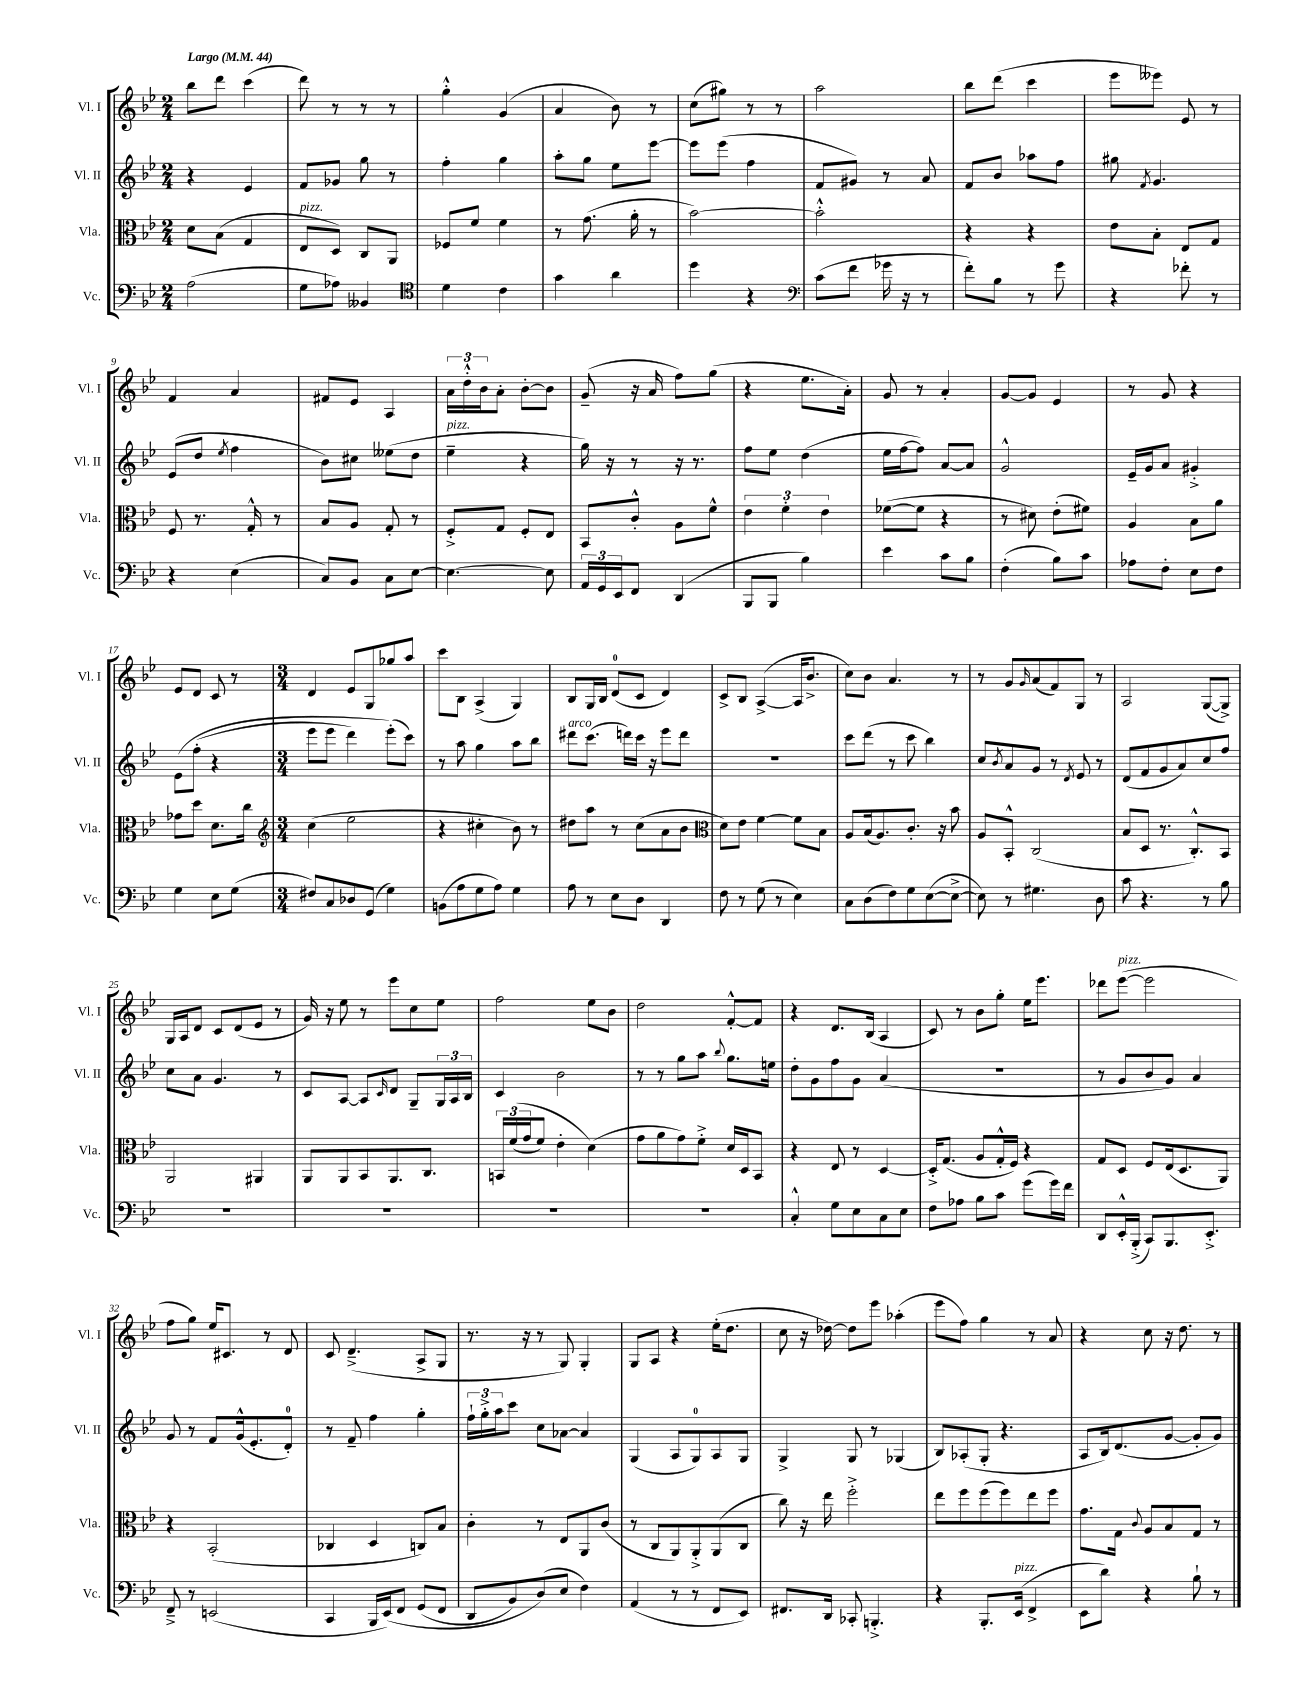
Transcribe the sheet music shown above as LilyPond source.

<<
\new StaffGroup <<
\new Staff = "s0" \with { instrumentName = "Vl. I" shortInstrumentName = "Vl. I" } {
    \clef treble \key bes \major \numericTimeSignature \time 2/4 \tempo "Largo" 4 = 44
    bes''8 d'''8 c'''4( |
    d'''8) r8 r8 r8 |
    g''4-.-^ g'4( |
    a'4 bes'8) r8 |
    c''8( gis''8) r8 r8 |
    a''2 |
    bes''8 d'''8( c'''4 |
    ees'''8 eeses'''8) ees'8 r8 |
    f'4 a'4 |
    fis'8 ees'8 a4 |
    \tuplet 3/2 { a'16 d''16-.-^ bes'16 } a'8-. bes'8~-. bes'8 |
    g'8--( r16 a'16 f''8) g''8( |
    r4 ees''8. a'16-.) |
    g'8 r8 a'4-. |
    g'8~ g'8 ees'4 |
    r8 g'8 r4 |
    ees'8 d'8 c'8 r8 |
    \numericTimeSignature \time 3/4 d'4 ees'8 g8 ges''8 a''8 |
    c'''8 bes8 a4->( g4) |
    bes8 g16 bes16 d'8-0( c'8 d'4) |
    c'8-> bes8 a4~->( a16 bes'8.-> |
    c''8) bes'8 a'4. r8 |
    r8 g'8 \grace { g'16 } a'8( f'8) g8 r8 |
    a2 g8~( g8->) |
    g16 a16 d'8 c'8 d'8( ees'8 r8 |
    g'16) r16 ees''8 r8 ees'''8 c''8 ees''8 |
    f''2 ees''8 bes'8 |
    d''2 f'8~-.-^ f'8 |
    r4 d'8. bes16( a4 |
    c'8) r8 bes'8 g''8-. ees''16 ees'''8. |
    des'''8 ees'''8~^\markup { \italic "pizz." }( ees'''2 |
    f''8 g''8) ees''16 cis'8. r8 d'8 |
    c'8 d'4.--->( a8-> g8 |
    r8. r16 r8 g8) g4-. |
    g8 a8 r4 ees''16-.( d''8. |
    c''8 r16 des''16~) des''8 ees'''8 aes''4-.( |
    ees'''8 f''8) g''4 r8 a'8 |
    r4 c''8 r16 d''8. r8 \bar "|." |
}
\new Staff = "s1" \with { instrumentName = "Vl. II" shortInstrumentName = "Vl. II" } {
    \clef treble \key bes \major \numericTimeSignature \time 2/4
    r4 ees'4 |
    f'8 ges'8 g''8 r8 |
    f''4-. g''4 |
    a''8-. g''8 ees''8 ees'''8~ |
    ees'''8 ees'''8( f''4 |
    f'8 gis'8) r8 a'8 |
    f'8 bes'8 aes''8 f''8 |
    gis''8 \acciaccatura { f'8 } g'4. |
    ees'8( d''8 \acciaccatura { ees''8 } f''4 |
    bes'8) cis''8 eeses''8( d''8 |
    ees''4--^\markup { \italic "pizz." } r4 |
    g''16) r16 r8 r16 r8. |
    f''8 ees''8 d''4( |
    ees''16 f''16~ f''8) a'8~ a'8 |
    g'2-^ |
    ees'16-- g'16 a'8 gis'4-.-> |
    ees'8\( f''8-.( r4 |
    \numericTimeSignature \time 3/4 ees'''8 ees'''8 d'''4) ees'''8-.(\) c'''8) |
    r8 a''8 g''4 a''8 bes''8 |
    dis'''8^\markup { \italic "arco" } c'''8.( d'''16) c'''16 r16 ees'''8 d'''8 |
    R2. |
    c'''8 d'''8( r8 c'''8 bes''4) |
    c''8 \acciaccatura { bes'8 } a'8 g'8 r8 \acciaccatura { d'8 } ees'8 r8 |
    d'8( f'8 g'8 a'8) c''8 f''8 |
    c''8 a'8 g'4. r8 |
    c'8 a8~ a8 \grace { c'16 } d'8 g8-- \tuplet 3/2 { g16 a16 bes16 } |
    c'4 bes'2 |
    r8 r8 g''8 a''8 \appoggiatura { bes''8 } g''8. e''16 |
    d''8-. g'8 f''8 g'8 a'4( |
    R2. |
    r8 g'8 bes'8 g'8) a'4 |
    g'8 r8 f'8 g'16-^( ees'8.-. d'8-0-.) |
    r8 f'8-- f''4 g''4-. |
    \tuplet 3/2 { f''16-! g''16-.-> a''16 } c'''8 c''8 aes'8~ aes'4 |
    g4( a8 g8-0) a8 g8 |
    g4-> g8 r8 ges4( |
    bes8) aes8-.( g8-. r4. |
    a8 bes16) d'8.( g'8~ g'8-. g'8) \bar "|." |
}
\new Staff = "s2" \with { instrumentName = "Vla." shortInstrumentName = "Vla." } {
    \clef alto \key bes \major \numericTimeSignature \time 2/4
    d'8 bes8( g4 |
    ees8^\markup { \italic "pizz." } d8) c8 a,8 |
    fes8 f'8 f'4 |
    r8 g'8.( a'16-. r8 |
    bes'2~) |
    bes'2-.-^ |
    r4 r4 |
    ees'8 bes8-. ees8 g8 |
    f8 r8. g16-.-^ r8 |
    bes8 a8 g8-. r8 |
    f8-.-> g8 f8-. ees8 |
    bes,8 c'8-.-^ a8 f'8-^ |
    \tuplet 3/2 { ees'4 f'4-. ees'4 } |
    fes'8~( fes'8 r4 |
    r8 dis'8) ees'8-.( fis'8) |
    a4 bes8 a'8 |
    ges'8 d''8 d'8. c''16 |
    \numericTimeSignature \time 3/4 \clef treble c''4( ees''2 |
    r4 cis''4-. bes'8) r8 |
    dis''8 a''8 r8 c''8( a'8 bes'8 |
    \clef alto d'8) ees'8 f'4~ f'8 bes8 |
    a8 bes16( a8.) c'8.-. r16 bes'8 |
    a8 bes,8-.-^ c2( |
    bes8 d8 r8. c8.-.-^) bes,8 |
    a,2 ais,4 |
    a,8 a,8 bes,8 a,8. c8. |
    \tuplet 3/2 { b,16 f'16(\( g'16 } f'8) ees'4-. d'4(\) |
    g'8 a'8 g'8) f'8-.-> d'16 d16 bes,8 |
    r4 ees8 r8 d4~ |
    d16-.-> g8.( a8 g16-.-^ f16) r4 |
    g8 d8 f8 ees16( d8. a,8) |
    r4 bes,2-.( |
    ces4 d4 c8) bes8 |
    c'4-. r8 ees8 a,8 c'8( |
    r8 c8 a,8) a,8-.-> a,8( c8 |
    c''8) r16 ees''16 f''2-.-> |
    ees''8 f''8 f''8( f''8) ees''8 f''8 |
    g'8. g16 \appoggiatura { c'8 } a8 bes8 g8 r8 \bar "|." |
}
\new Staff = "s3" \with { instrumentName = "Vc." shortInstrumentName = "Vc." } {
    \clef bass \key bes \major \numericTimeSignature \time 2/4
    a2( |
    g8 aes8) beses,4 |
    \clef tenor d'4 c'4 |
    g'4 a'4 |
    d''4 r4 |
    \clef bass c'8( f'8 ges'16 r16 r8 |
    f'8-.) bes8 r8 g'8 |
    r4 fes'8-. r8 |
    r4 ees4( |
    c8) bes,8 c8 ees8~ |
    ees4.~ ees8 |
    \tuplet 3/2 { a,16 g,16 ees,16 } f,8 d,4( |
    bes,,8 bes,,8 bes4) |
    ees'4 c'8 bes8 |
    f4-.( bes8) c'8 |
    aes8 f8-. ees8 f8 |
    g4 ees8 g8( |
    \numericTimeSignature \time 3/4 fis8) c8 des8 g,8( g4) |
    b,8( a8 g8 a8) g4 |
    a8 r8 ees8 d8 d,4 |
    f8 r8 g8( r8 ees4) |
    c8 d8( f8) g8 ees8~( ees8~-> |
    ees8) r8 gis4. d8 |
    c'8 r4. r8 bes8 |
    R2. |
    R2. |
    R2. |
    R2. |
    c4-.-^ g8 ees8 c8 ees8 |
    f8 aes8 bes8 c'8 g'8( g'16) f'16 |
    d,8 ees,16-.-^ bes,,16-.->( c,8) bes,,8. ees,8.-.-> |
    f,8---> r8 e,2( |
    c,4 bes,,16 ees,16)\( f,8 g,8( f,8 |
    d,8 bes,8) d8(\) ees8 f4) |
    a,4( r8 r8 f,8 ees,8) |
    fis,8. d,16 ces,8-. b,,4.-.-> |
    r4 bes,,8.-. ees,16^\markup { \italic "pizz." }( f,4-> |
    ees,8 d'8) r4 bes8-! r8 \bar "|." |
}
>>
>>
